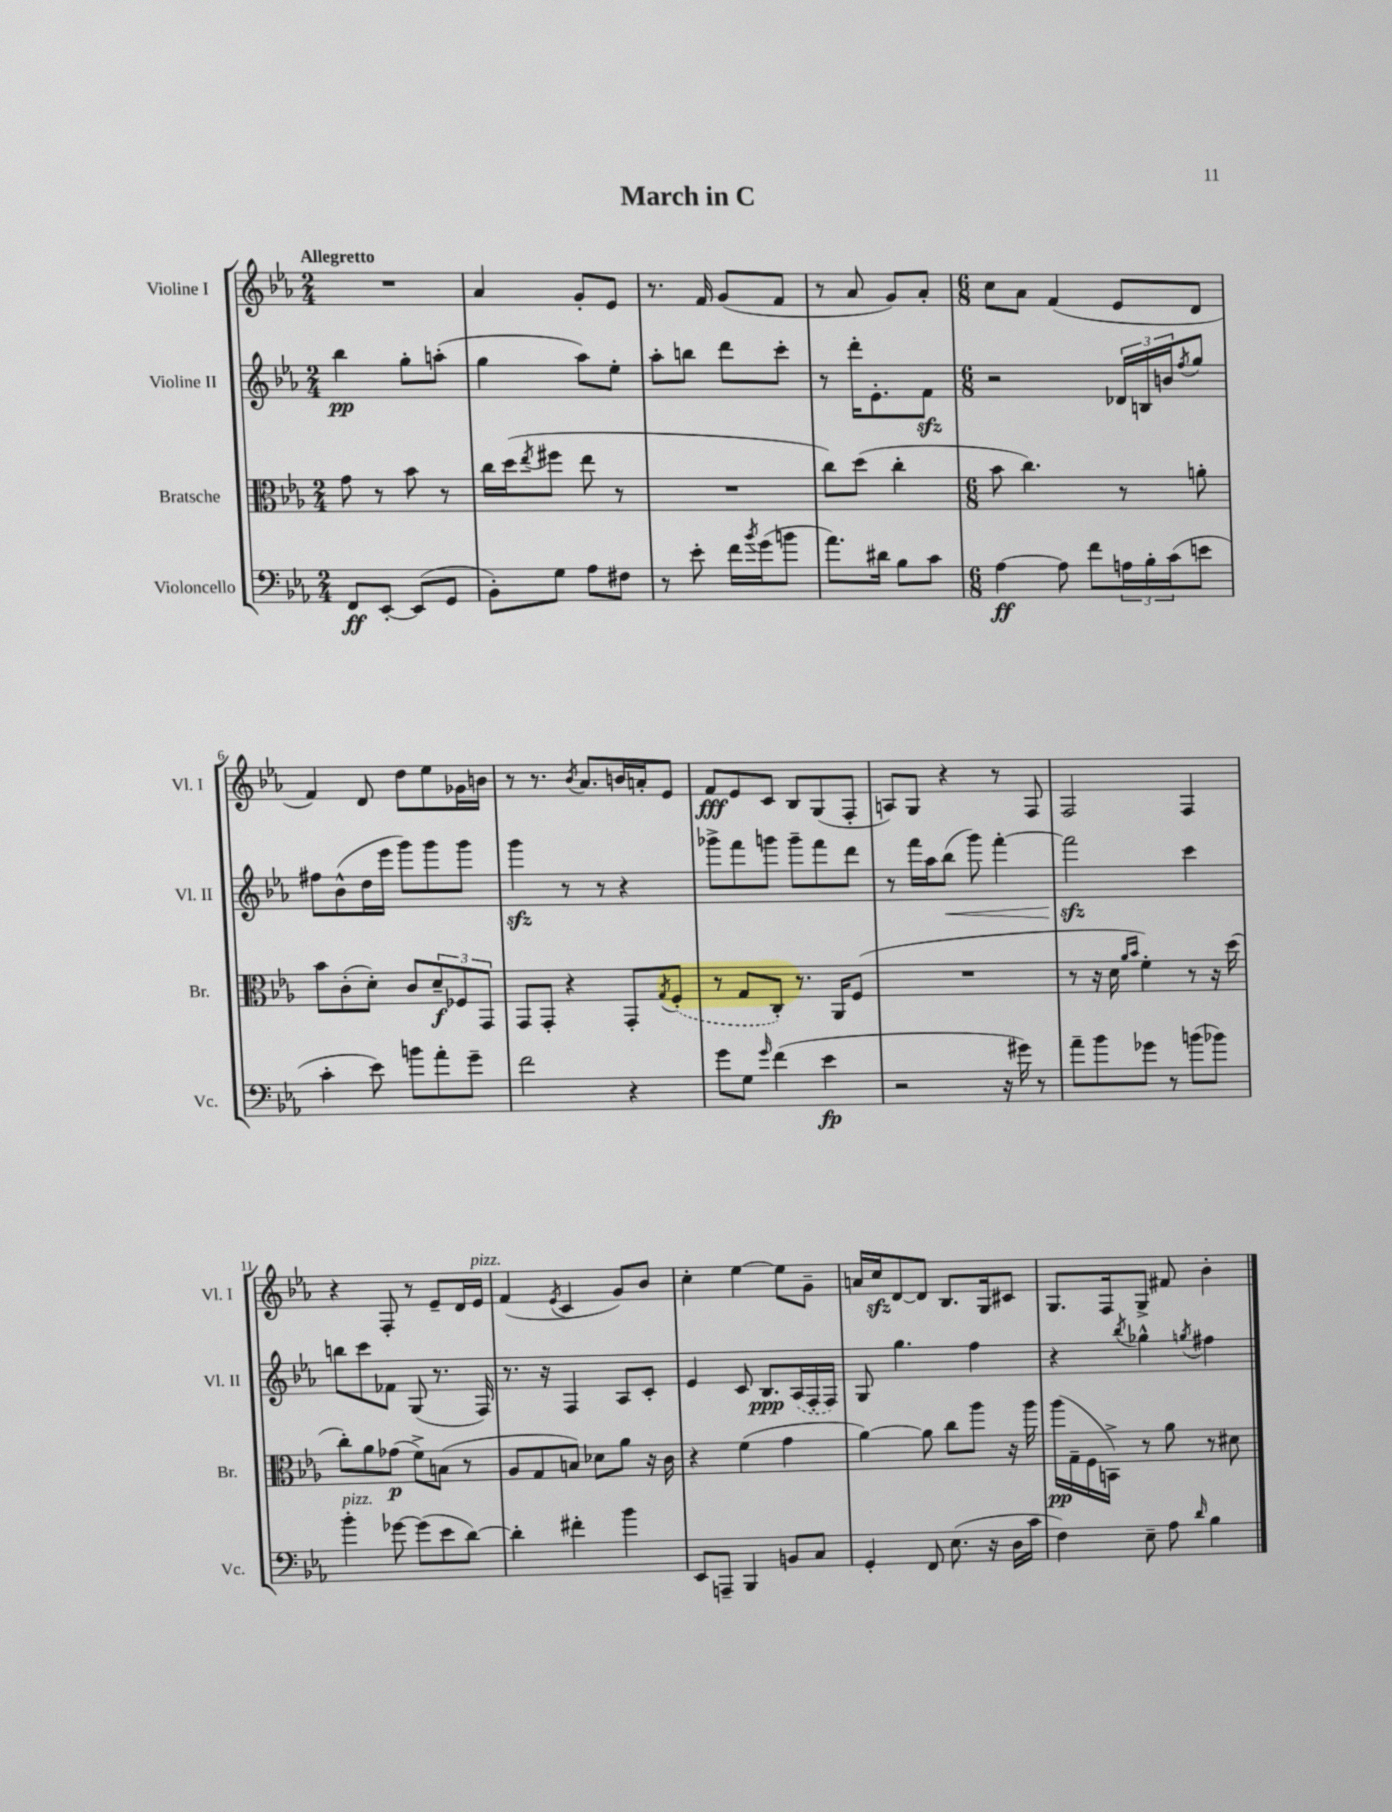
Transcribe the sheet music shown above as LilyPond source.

\header { title = "March in C" }
<<
\new StaffGroup <<
\new Staff = "s0" \with { instrumentName = "Violine I" shortInstrumentName = "Vl. I" } {
    \clef treble \key ees \major \numericTimeSignature \time 2/4 \tempo "Allegretto"
    R2 |
    aes'4 g'8-. ees'8 |
    r8. f'16 g'8( f'8 |
    r8 aes'8 g'8) aes'8-. |
    \numericTimeSignature \time 6/8 c''8 aes'8 f'4( ees'8 d'8 |
    f'4) d'8 d''8 ees''8 ges'16 b'16 |
    r8 r8. \acciaccatura { bes'8 } aes'8. b'16 a'16-. ees'8 |
    f'8\fff ees'8 c'8 bes8 g8( f8-. |
    a8) g8 r4 r8 f8 |
    f2 f4 |
    r4 f8-. r8 ees'8-- d'16 ees'16^\markup { \italic "pizz." } |
    f'4( \acciaccatura { ees'8 } c'4 g'8) bes'8 |
    c''4-. ees''4~ ees''8 g'8-- |
    a'16 c''16\sfz d'8~ d'8 bes8. g16 cis'8 |
    g8. f16 g8-> fis'8 bes'4-. \bar "|." |
}
\new Staff = "s1" \with { instrumentName = "Violine II" shortInstrumentName = "Vl. II" } {
    \clef treble \key ees \major \numericTimeSignature \time 2/4
    bes''4\pp g''8-. a''8-.( |
    g''4 aes''8) ees''8-. |
    aes''8-. b''8 d'''8 c'''8-. |
    r8 d'''16-. ees'8.-. f'8\sfz |
    \numericTimeSignature \time 6/8 r2 \tuplet 3/2 { des'16 b16 b'16 } \acciaccatura { f''8 } g''8 |
    fis''8 bes'8-^( d''16 ees'''16 g'''8) g'''8 g'''8 |
    g'''4\sfz r8 r8 r4 |
    ges'''8-> f'''8 g'''8 g'''8-- f'''8 d'''8 |
    r8 f'''16 aes''16 bes''8\<( g'''8) f'''4~-. |
    f'''2\sfz\! c'''4 |
    b''8 c'''8 fes'8 g8( r8. f16) |
    r8. r16 f4 aes8 c'8-. |
    ees'4 c'8 bes8.\ppp \once \slurDashed aes16( f16-. f16) |
    g8 g''4. f''4 |
    r4 \acciaccatura { bes''8 } ges''4-^ \acciaccatura { g''8 } fis''4 \bar "|." |
}
\new Staff = "s2" \with { instrumentName = "Bratsche" shortInstrumentName = "Br." } {
    \clef alto \key ees \major \numericTimeSignature \time 2/4
    g'8 r8 bes'8 r8 |
    c''16 d''16( \acciaccatura { ees''8 } fis''8 ees''8 r8 |
    R2 |
    c''8) d''8( c''4-. |
    \numericTimeSignature \time 6/8 bes'8 c''4.) r8 a'8-. |
    bes'8 c'8-.( d'8-.) c'8 \tuplet 3/2 { d'8--\f fes8 g,8 } |
    g,8 g,8-. r4 g,8-. \acciaccatura { g8 } \once \slurDashed f8-.( |
    r8 g8 c8-.) r8. aes,16 f8( |
    R2. |
    r8 r16 d'16 \grace { aes'16 bes'16 } f'4-.) r8 r16 d''16( |
    c''8-.) aes'8 ges'8\p( f'8->) b8( r8 |
    aes8 g8 b8) des'8 aes'8 r16 c'16 |
    r4 f'4( g'4 |
    aes'4~) aes'8 c''8 aes''8 r16 aes''16 |
    aes''16\pp( g16-- f16 b,16->) r8 aes'8 r8 dis'8 \bar "|." |
}
\new Staff = "s3" \with { instrumentName = "Violoncello" shortInstrumentName = "Vc." } {
    \clef bass \key ees \major \numericTimeSignature \time 2/4
    f,8\ff ees,8~-. ees,8( g,8 |
    bes,8-.) g8 aes8 fis8 |
    r8 ees'8-. f'16 \acciaccatura { bes'8 } g'16( b'8 |
    aes'8.) dis'16 bes8 c'8 |
    \numericTimeSignature \time 6/8 aes4~\ff aes8 f'8 \tuplet 3/2 { a16 bes16-. c'16( } e'8 |
    c'4-. ees'8) b'8 aes'8-. g'8-- |
    f'2 r4 |
    g'8 g8 \grace { g'16 } f'4( ees'4\fp |
    r2 r16 gis'16) r8 |
    aes'8-- bes'8 ges'8 r8 b'8( bes'8) |
    bes'4-.^\markup { \italic "pizz." } ges'8~ ges'8( ees'8 d'8~) |
    d'4-. fis'4-. bes'4 |
    ees,8 a,,8-- bes,,4 b,8 c8 |
    g,4-. f,8 ees8.( r16 d16 c'16 |
    f4) ees8-- aes8 \grace { d'16 } bes4 \bar "|." |
}
>>
>>
